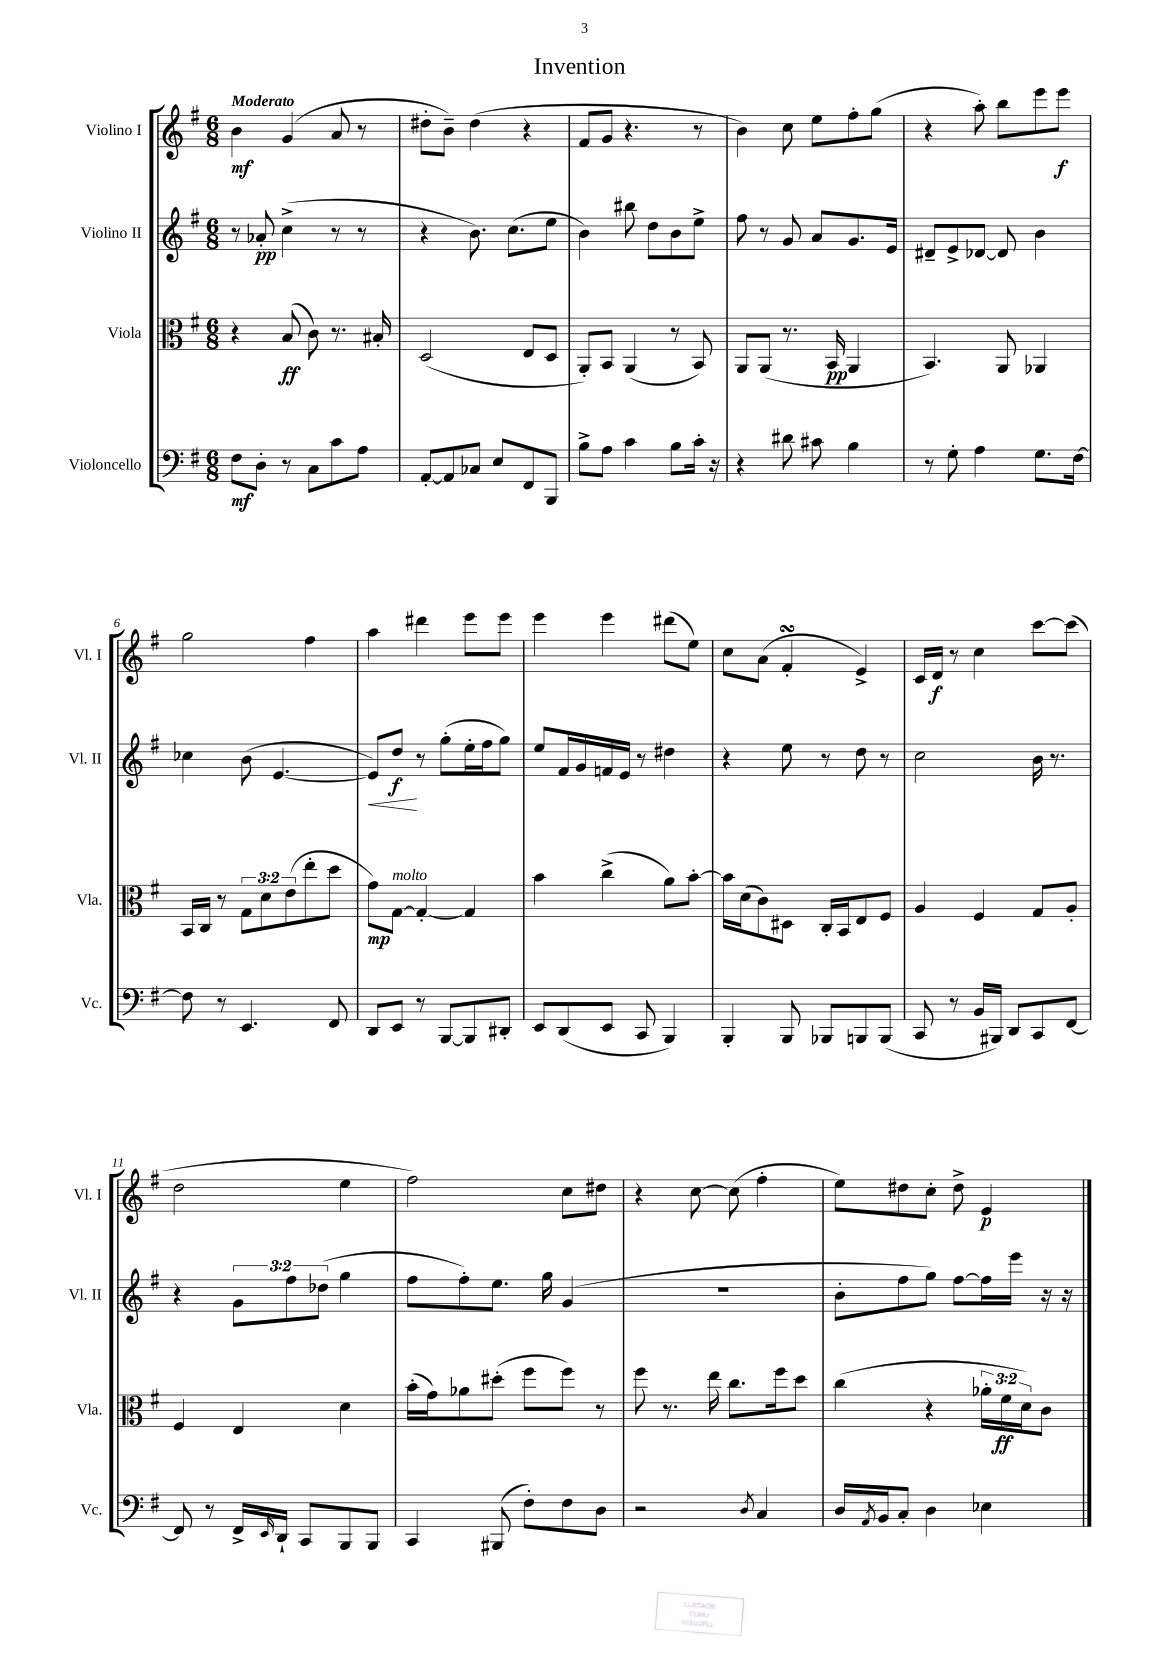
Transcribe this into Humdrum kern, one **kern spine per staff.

**kern	**dynam	**kern	**dynam	**kern	**dynam	**kern	**dynam
*part4	*part4	*part3	*part3	*part2	*part2	*part1	*part1
*staff4	*staff4	*staff3	*staff3	*staff2	*staff2	*staff1	*staff1
*I"Violoncello	*	*I"Viola	*	*I"Violino II	*	*I"Violino I	*
*I'Vc.	*	*I'Vla.	*	*I'Vl. II	*	*I'Vl. I	*
*clefF4	*	*clefC3	*	*clefG2	*	*clefG2	*
*k[f#]	*	*k[f#]	*	*k[f#]	*	*k[f#]	*
*M6/8	*	*M6/8	*	*M6/8	*	*M6/8	*
=1	=1	=1	=1	=1	=1	=1	=1
!	!	!	!	!	!	!LO:TX:a:B:t=Moderato	!
8F#\L	mf	4r	.	8r	.	4b\	mf
8D'\J	.	.	.	8a-X'/	pp	.	.
8r	.	(8B/	ff	(4cc^\	.	(4g/	.
8C\L	.	8c\)	.	.	.	.	.
8c\	.	8.r	.	8r	.	8a/	.
8A\J	.	.	.	8r	.	8r	.
.	.	16B#X'/	.	.	.	.	.
=2	=2	=2	=2	=2	=2	=2	=2
[8AA'/L	.	(2D/	.	4r	.	8dd#X'\L	.
8AA/]	.	.	.	.	.	8b~\J)	.
8C-X/J	.	.	.	8.b\)	.	(4dd#\	.
8E/L	.	.	.	.	.	.	.
.	.	.	.	(8.cc\L	.	.	.
8FF#/	.	8E/L	.	.	.	4r	.
8BBB/J	.	8D/J	.	8ee\J	.	.	.
=3	=3	=3	=3	=3	=3	=3	=3
8B^\L	.	8AA'/L)	.	4b\)	.	8f#/L	.
8A\J	.	8BB/J	.	.	.	8g/J	.
4c\	.	(4AA/	.	8bb#X\	.	4.r	.
.	.	.	.	8dd\L	.	.	.
8B\L	.	8r	.	8b\	.	.	.
16c'\Jk	.	8BB/)	.	8ee^\J	.	8r	.
16r	.	.	.	.	.	.	.
=4	=4	=4	=4	=4	=4	=4	=4
4r	.	8AA/L	.	8ff#\	.	4b\)	.
.	.	(8AA/J	.	8r	.	.	.
8d#X\	.	8.r	.	8g/	.	8cc\	.
8c#X\	.	.	.	8a/L	.	8ee\L	.
.	.	16BB/	pp	.	.	.	.
4B\	.	4AA/	.	8.g/	.	8ff#'\	.
.	.	.	.	.	.	(8gg\J	.
.	.	.	.	16e/Jk	.	.	.
=5	=5	=5	=5	=5	=5	=5	=5
8r	.	4.BB/)	.	8d#X~/L	.	4r	.
8G'\	.	.	.	8e^/	.	.	.
4A\	.	.	.	[8d-X/J	.	8aa'\)	.
.	.	8AA/	.	8d-/]	.	8bb\L	.
8.G\L	.	4AA-X/	.	4b\	.	8eee\	.
.	.	.	.	.	.	8eee\J	f
[16F#\Jk	.	.	.	.	.	.	.
!!LO:LB:g=z
=6	=6	=6	=6	=6	=6	=6	=6
8F#\]	.	16BB/LL	.	4cc-X\	.	2gg\	.
.	.	16C/JJ	.	.	.	.	.
8r	.	8r	.	.	.	.	.
4.EE/	.	12G\L	.	(8b\	.	.	.
.	.	12d\	.	.	.	.	.
.	.	.	.	[4.e/	.	.	.
.	.	(12e\	.	.	.	.	.
.	.	8ee'\	.	.	.	4ff#\	.
8FF#/	.	8dd\J	.	.	.	.	.
=7	=7	=7	=7	=7	=7	=7	=7
!	!	!	!	!	!LO:HP:b	!	!
8DD/L	.	8g\L)	mp	8e/L])	<	4aa\	.
!	!	!LO:TX:a:i:t=molto	!	!	!	!	!
8EE/J	.	[8G\J	.	8dd/J	f	.	.
8r	.	4G'/_	.	8r	[	4ddd#X\	.
[8BBB/L	.	.	.	(8gg'\L	.	.	.
8BBB/]	.	4G/]	.	16ee'\L	.	8eee\L	.
.	.	.	.	16ff#\J	.	.	.
8DD#X'/J	.	.	.	8gg\J)	.	8eee\J	.
=8	=8	=8	=8	=8	=8	=8	=8
8EE/L	.	4b\	.	8ee/L	.	4eee\	.
(8DD/	.	.	.	16f#/L	.	.	.
.	.	.	.	16g/	.	.	.
8EE/J	.	(4cc^\	.	16fn/	.	4eee\	.
.	.	.	.	16e/JJ	.	.	.
8CC/	.	.	.	8r	.	.	.
4BBB/)	.	8a\L)	.	4dd#X\	.	(8ddd#X\L	.
.	.	[8b'\J	.	.	.	8ee\J)	.
=9	=9	=9	=9	=9	=9	=9	=9
4BBB'/	.	16b\LL]	.	4r	.	8cc\L	.
.	.	(16d\J	.	.	.	.	.
.	.	8c\)	.	.	.	(8a\J	.
8BBB/	.	8D#X\J	.	8ee\	.	4f#sSsS'/	.
8BBB-X/L	.	16C'/LL	.	8r	.	.	.
.	.	16BB/J	.	.	.	.	.
8BBBn/	.	8E/	.	8dd\	.	4e^/)	.
(8BBB/J	.	8F#/J	.	8r	.	.	.
=10	=10	=10	=10	=10	=10	=10	=10
8CC/	.	4A/	.	2cc\	.	16c/LL	.
.	.	.	.	.	.	16d/JJ	f
8r	.	.	.	.	.	8r	.
16BB/LL	.	4F#/	.	.	.	4cc\	.
16BBB#X/JJ)	.	.	.	.	.	.	.
8DD/L	.	.	.	.	.	.	.
8CC/	.	8G/L	.	16b\	.	[8ccc\L	.
.	.	.	.	8.r	.	.	.
[8FF#/J	.	8A'/J	.	.	.	(8ccc\J]	.
!!LO:LB:g=z
=11	=11	=11	=11	=11	=11	=11	=11
8FF#/]	.	4F#/	.	4r	.	2dd\	.
8r	.	.	.	.	.	.	.
16FF#^/LL	.	4E/	.	12g\L	.	.	.
16qqEE/	.	.	.	.	.	.	.
16DD`/JJ	.	.	.	.	.	.	.
.	.	.	.	12ff#\	.	.	.
8CC/L	.	.	.	.	.	.	.
.	.	.	.	(12dd-X\J	.	.	.
8BBB/	.	4d\	.	4gg\	.	4ee\	.
8BBB/J	.	.	.	.	.	.	.
=12	=12	=12	=12	=12	=12	=12	=12
4CC/	.	(16b'\LL	.	8ff#\L	.	2ff#\)	.
.	.	16g\J)	.	.	.	.	.
.	.	8a-X\	.	8ff#'\)	.	.	.
(8BBB#X/	.	(8dd#X'\J	.	8.ee\J	.	.	.
8F#'\L)	.	8ff#\L	.	.	.	.	.
.	.	.	.	16gg\	.	.	.
8F#\	.	8ff#\J)	.	(4g/	.	8cc\L	.
8D\J	.	8r	.	.	.	8dd#X\J	.
=13	=13	=13	=13	=13	=13	=13	=13
2r	.	8ff#\	.	2.r	.	4r	.
.	.	8.r	.	.	.	.	.
.	.	.	.	.	.	[8cc\	.
.	.	16ee\	.	.	.	.	.
.	.	8.cc\L	.	.	.	(8cc\]	.
8qD/	.	.	.	.	.	.	.
4C/	.	.	.	.	.	4ff#'\	.
.	.	16ff#\k	.	.	.	.	.
.	.	8dd\J	.	.	.	.	.
=14	=14	=14	=14	=14	=14	=14	=14
16D/LL	.	(4cc\	.	8b'\L	.	8ee\L)	.
8qAA/	.	.	.	.	.	.	.
16BB/J	.	.	.	.	.	.	.
8C'/J	.	.	.	8ff#\	.	8dd#X\	.
4D\	.	4r	.	8gg\J)	.	8cc'\J	.
.	.	.	.	[8ff#\L	.	8dd#^\	.
4E-X\	.	24a-X'\LL	.	16ff#\L]	.	4e/	p
.	.	24f#\	ff	.	.	.	.
.	.	.	.	16eee\JJ	.	.	.
.	.	24d\J)	.	.	.	.	.
.	.	8c\J	.	16r	.	.	.
.	.	.	.	16r	.	.	.
==	==	==	==	==	==	==	==
*-	*-	*-	*-	*-	*-	*-	*-
